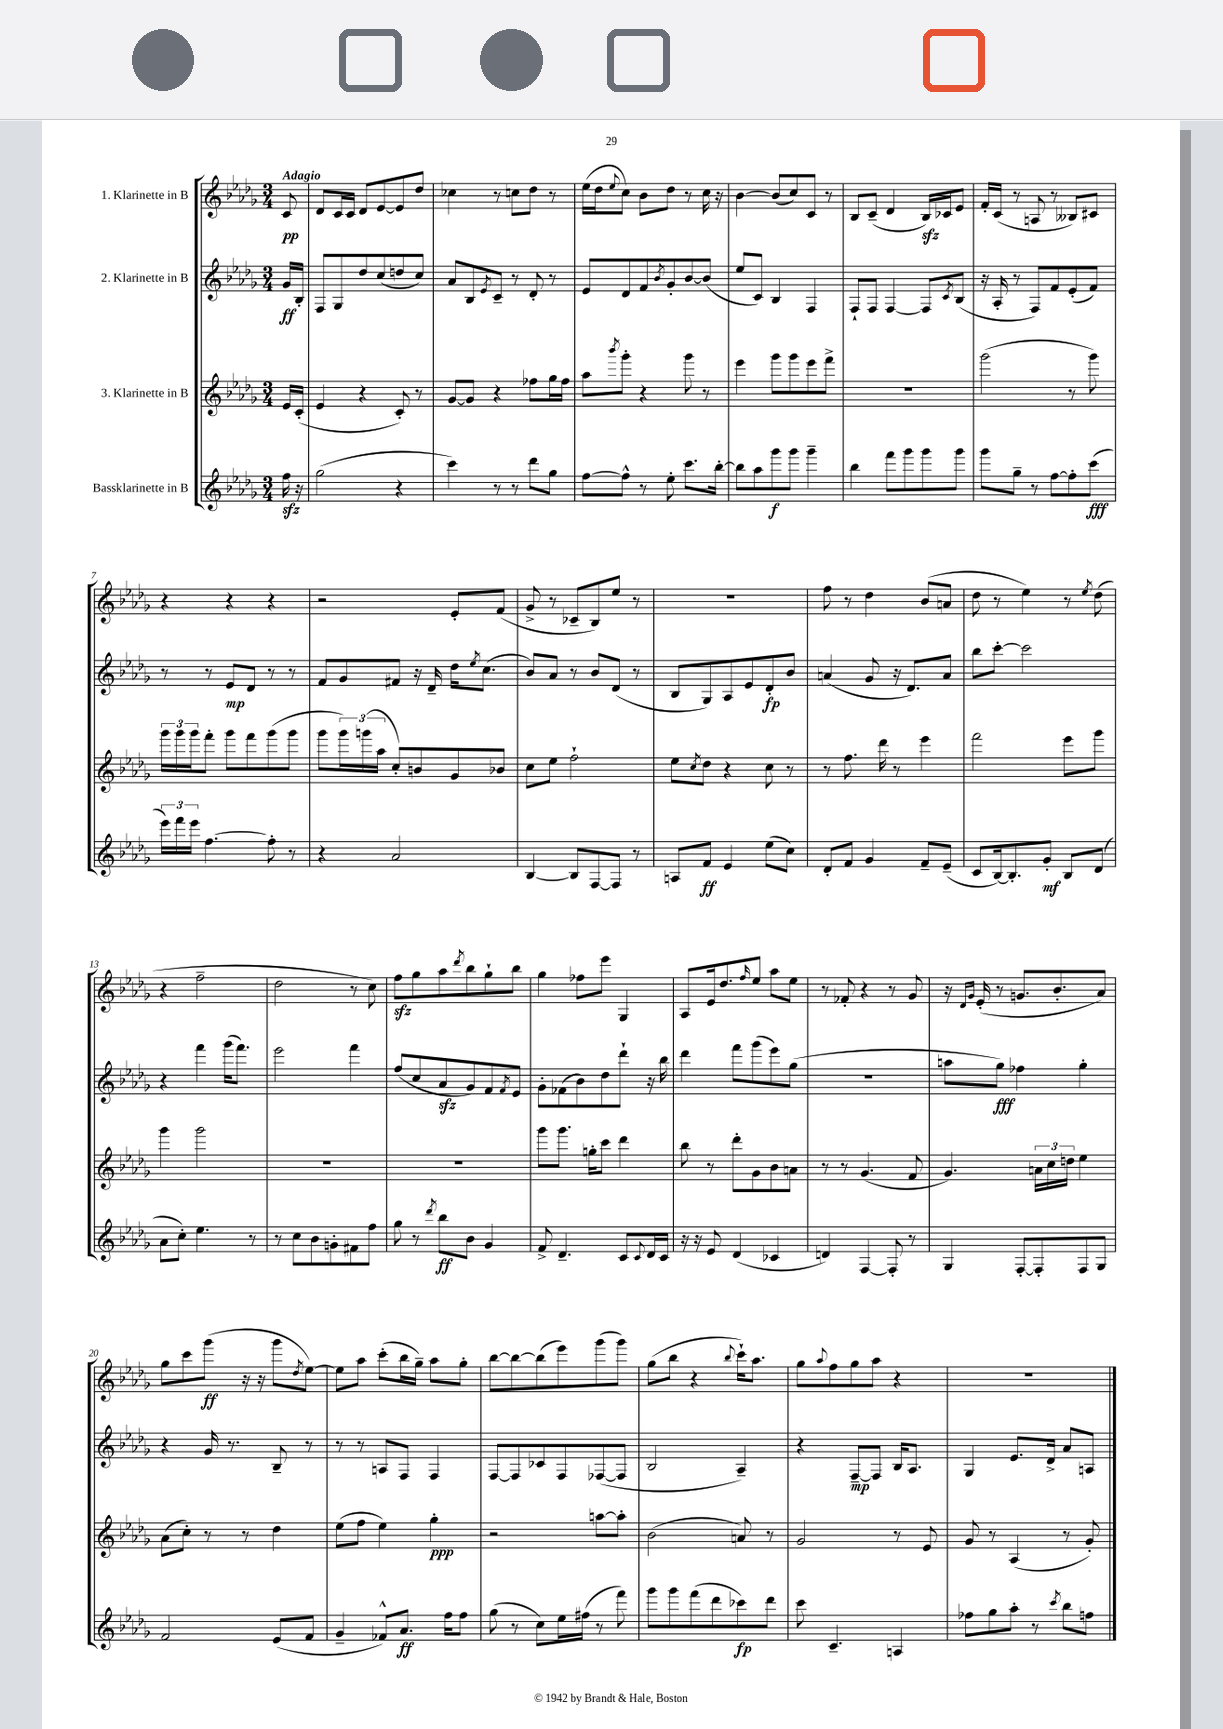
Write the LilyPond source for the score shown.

<<
\new StaffGroup <<
\new Staff = "s0" \with { instrumentName = "1. Klarinette in B" } {
    \clef treble \key des \major \numericTimeSignature \time 3/4 \partial 8 \tempo "Adagio"
    c'8\pp |
    des'8 c'16 c'16 des'8 ees'8~ ees'8 des''8 |
    ces''4 r8 c''8 des''8 r8 |
    ees''16( des''16 \appoggiatura { ees''8 } c''8) bes'8 des''8 r8 c''16 r16 |
    bes'4~ bes'8( c''8) c'8 r8 |
    bes8 c'8--( des'4 bes16\sfz) ces'16 ees'8 |
    f'16-. c'16( r8 a8 r8 beses8) cis'8 |
    r4 r4 r4 |
    r2 ees'8-. f'8( |
    ges'8-> r8 ces'8-- bes8) ees''8 r8 |
    R2. |
    f''8 r8 des''4 bes'8( a'8 |
    des''8 r8 ees''4) r8 \acciaccatura { ees''8 } des''8( |
    r4 f''2-- |
    des''2 r8 c''8) |
    f''8\sfz ges''8 aes''8 \acciaccatura { des'''8 } bes''8 ges''8-! bes''8 |
    ges''4 fes''8 ees'''8 ges4 |
    aes8 ees'16 des''8. \grace { f''16 } ees''8 aes''8 ees''8 |
    r8 fes'8-. r4 r8 ges'8 |
    r16 \grace { des'16 ges'16 } ees'16-.( r8 g'8. bes'8.-. aes'8) |
    ges''8 c'''8 ges'''8\ff( r16 r16 ges'''8 \acciaccatura { des''8 } ees''8~) |
    ees''8 aes''8 c'''8-.( bes''16 ges''16--) aes''8 ges''8-. |
    bes''8~ bes''8~ bes''8( ees'''8) ges'''8( ges'''8) |
    ges''8( bes''8 r4 \appoggiatura { bes''8 } c'''16-!) aes''8. |
    ges''8 \appoggiatura { aes''8 } f''8 ges''8 aes''8 r4 |
    R2. \bar "|." |
}
\new Staff = "s1" \with { instrumentName = "2. Klarinette in B" } {
    \clef treble \key des \major \numericTimeSignature \time 3/4 \partial 8
    ges'16\ff bes16-. |
    f8 ges8 des''8 c''8( d''8 c''8) |
    aes'8 bes8 \acciaccatura { ees'8 } c'8-- r8 des'8-. r8 |
    ees'8 des'8 f'8 \acciaccatura { bes'8 } ges'8-. bes'8~ bes'8( |
    ees''8 c'8) bes4 f4 |
    f8-! f8 f4~ f8 \acciaccatura { c'8 } bes8( |
    r16 aes16-. r8 f8) f'8 ees'8-.( f'8) |
    r8 r8 ees'8\mp des'8 r8 r8 |
    f'8 ges'8 fis'8 r16 des'16-- des''16 \acciaccatura { ees''8 } c''8.( |
    bes'8) aes'8 r8 bes'8 des'8( r8 |
    bes8 ges8) aes8 ees'8 des'8-.\fp bes'8 |
    a'4( ges'8 r16 des'8.) a'8 |
    bes''8 c'''8~-. c'''2 |
    r4 f'''4 ges'''16( f'''8.) |
    ees'''2 f'''4 |
    f''8( c''8 aes'8\sfz ges'8) f'8 \acciaccatura { f'8 } ees'8 |
    ges'8-. fes'8( bes'8) des''8 des'''8-! r16 bes''16 |
    des'''4 f'''8 ges'''8( ees'''8) ges''8( |
    R2. |
    a''8 ges''8\fff) fes''4 ges''4-. |
    r4 ges'16 r8. bes8-- r8 |
    r8 r8 a8 f8 f4 |
    f8~ f8 ces'8 f8 fes8~( fes8 |
    bes2 aes4--) |
    r4 f8~--\mp f8 bes16 aes8. |
    ges4 ees'8. des'16-> aes'8 a8 \bar "|." |
}
\new Staff = "s2" \with { instrumentName = "3. Klarinette in B" } {
    \clef treble \key des \major \numericTimeSignature \time 3/4 \partial 8
    ees'16 c'16-.( |
    ees'4 r4 c'8-.) r8 |
    ges'8~ ges'8 r4 fes''8 ges''16 fes''16 |
    aes''8 \acciaccatura { bes'''8 } ges'''8-. r4 ges'''8 r8 |
    ees'''4 ges'''8 ges'''8 ees'''8 f'''8-> |
    R2. |
    ges'''2( r8 ges'''8) |
    \tuplet 3/2 { ges'''16 ges'''16 ges'''16 } f'''8-. ges'''8 f'''8 ges'''8( ges'''8 |
    ges'''8 \tuplet 3/2 { ges'''16) g'''16( aes''16 } c''8-.) b'8 ges'8 bes'8 |
    c''8 ees''8 f''2-! |
    ees''8 \acciaccatura { c''8 } des''8 r4 c''8 r8 |
    r8 f''8. des'''16 r8 ees'''4 |
    f'''2 ees'''8 ges'''8 |
    ges'''4 ges'''2 |
    R2. |
    R2. |
    ges'''8 ges'''8. g''16-. c'''8 des'''4 |
    bes''8 r8 des'''8-. ges'8 bes'8 a'8 |
    r8 r8 ges'4.( f'8 |
    ges'4.) \tuplet 3/2 { a'16 c''16 d''16 } ees''4 |
    aes'8( c''8-.) r8 r8 des''4 |
    ees''8( f''8 ees''4) ges''4-.\ppp |
    r2 a''8~ a''8-. |
    bes'2( a'8) r8 |
    ges'2 r8 ees'8 |
    ges'8 r8 aes4( r8 ges'8-.) \bar "|." |
}
\new Staff = "s3" \with { instrumentName = "Bassklarinette in B" } {
    \clef treble \key des \major \numericTimeSignature \time 3/4 \partial 8
    f''16\sfz r16 |
    ges''2( r4 |
    c'''4) r8 r8 des'''8 ges''8 |
    f''8~ f''8-^ r8 ees''8-. c'''8. bes''16~-. |
    bes''8 aes''8 ges'''8\f ges'''8 ges'''4-- |
    bes''4 f'''8 ges'''8 ges'''8 ges'''8 |
    ges'''8 ges''8-- r8 f''8~ f''8-. c'''8\fff( |
    \tuplet 3/2 { ees'''16) f'''16 ees'''16 } f''4.~ f''8-. r8 |
    r4 aes'2 |
    bes4~ bes8 f8~ f8 r8 |
    a8 f'8\ff ees'4 ees''8( c''8) |
    des'8-. f'8 ges'4 f'8-- ees'8--( |
    c'8 bes16~) bes8.-. ges'8-.\mf bes8 des'8( |
    aes'8 c''8-.) ees''4. r8 |
    r8 c''8 bes'8 g'8-. fis'8 f''8 |
    ges''8 r8 \acciaccatura { des'''8 } bes''8\ff bes'8 ges'4 |
    f'8-> des'4.-- c'8 \appoggiatura { c'8 } des'16 c'16 |
    r16 r16 ees'8 des'4( ces'4 |
    d'4) f4~ f8-. r8 |
    ges4 f8~-. f8-. f8 ges8 |
    f'2 ees'8( f'8 |
    ges'4-- fes'8-^) aes'8.\ff f''16 f''8 |
    ges''8( r8 c''8) ees''16 fis''16( r8 f'''8) |
    ges'''8 ges'''8 f'''8( des'''8 ces'''8\fp) des'''8 |
    c'''8 c'4.-- a4 |
    fes''8 ges''8 aes''8-. r8 \acciaccatura { c'''8 } bes''8 f''8 \bar "|." |
}
>>
>>
